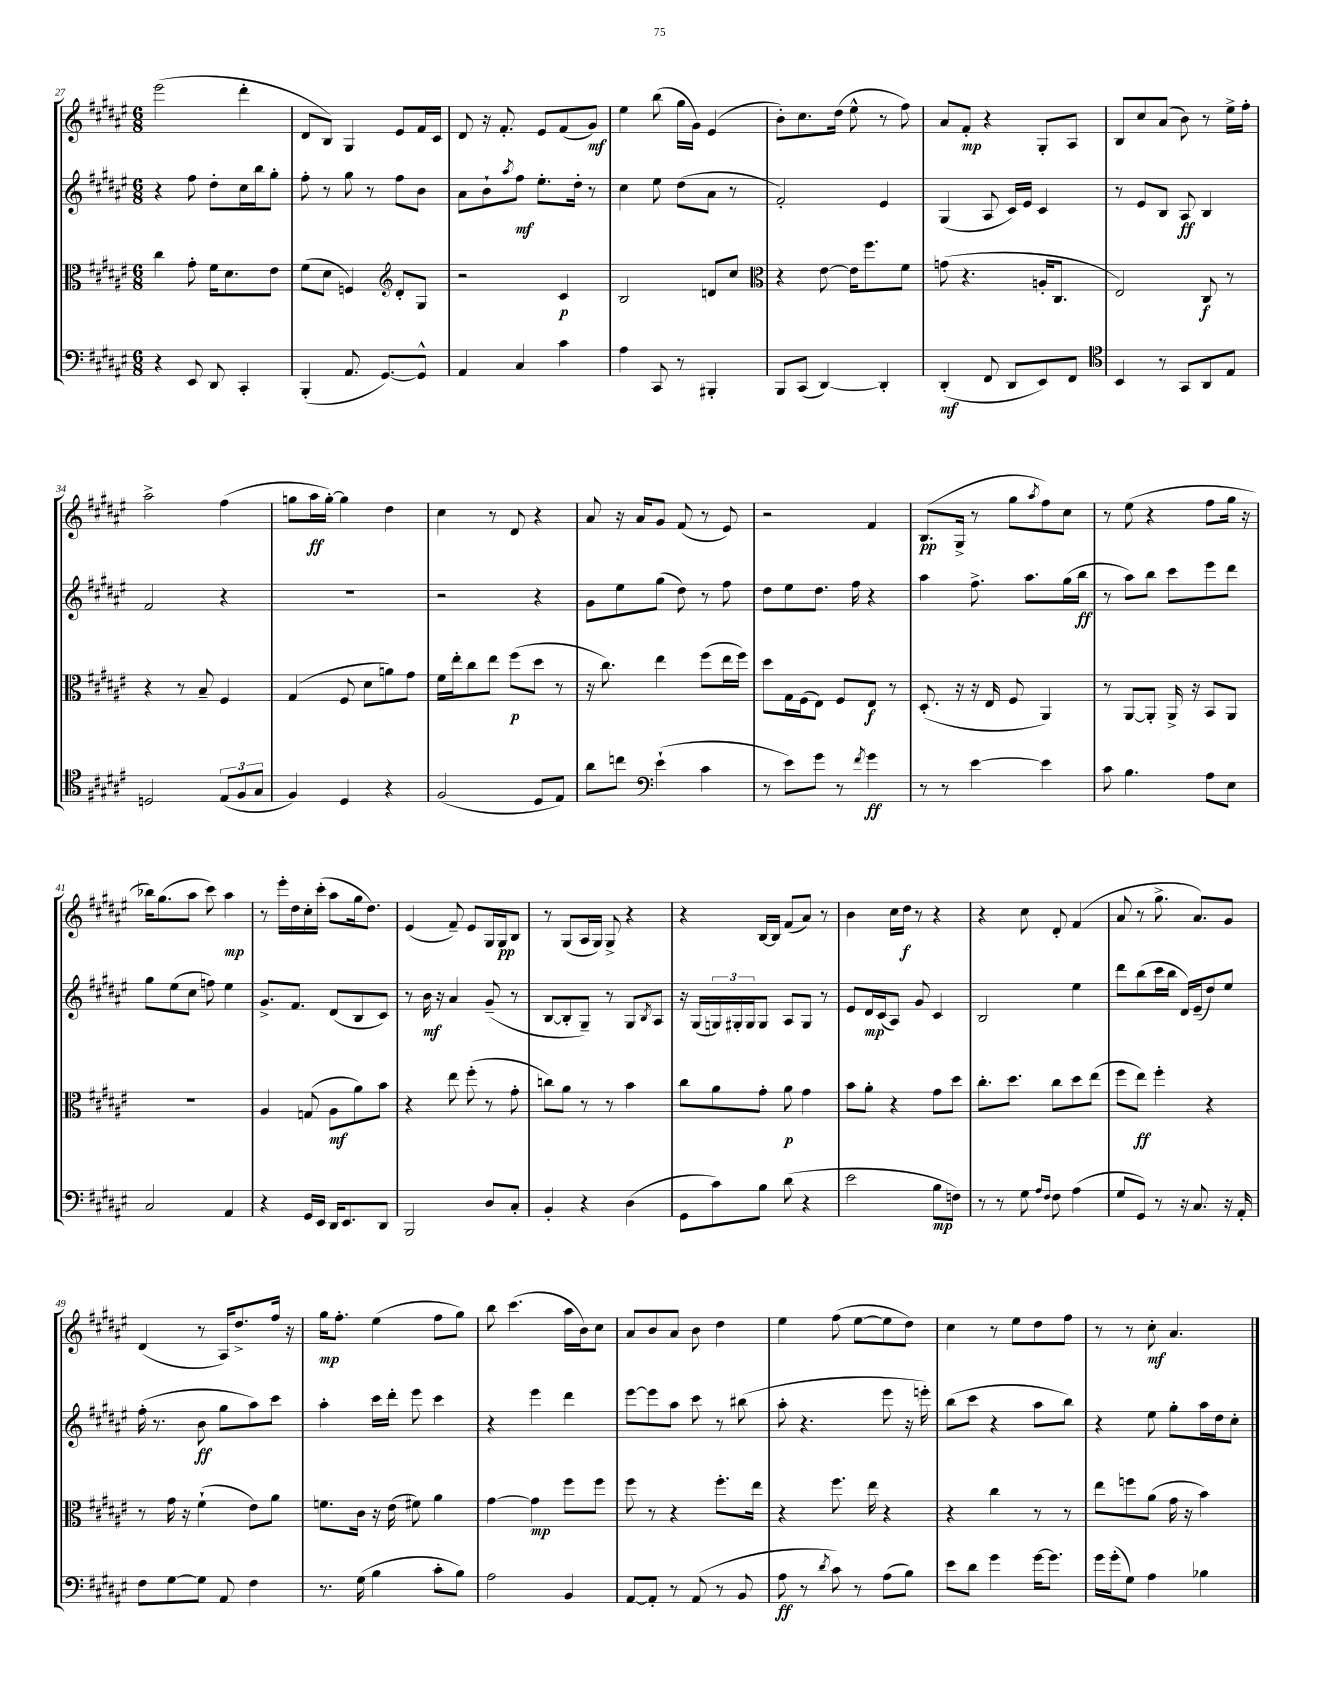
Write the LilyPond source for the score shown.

<<
\new StaffGroup <<
\new Staff = "s0" {
    \clef treble \key fis \major \numericTimeSignature \time 6/8
    eis'''2( dis'''4-. |
    dis'8 b8) gis4 eis'8 fis'16 cis'16 |
    dis'8 r16 fis'8.-. eis'8 fis'8( gis'8\mf) |
    eis''4 b''8( gis''16 gis'16) eis'4( |
    b'8-.) cis''8. dis''16( eis''8-^ r8 fis''8) |
    ais'8 fis'8-.\mp r4 gis8-. ais8 |
    b8 cis''8 ais'8( b'8) r8 eis''16-> fis''16-. |
    ais''2-> fis''4( |
    g''8 ais''16\ff g''16~-.) g''4 dis''4 |
    cis''4 r8 dis'8 r4 |
    ais'8 r16 ais'16 gis'8 fis'8( r8 eis'8) |
    r2 fis'4 |
    b8.\pp( gis16-> r8 gis''8 \acciaccatura { ais''8 } fis''8) cis''8 |
    r8 eis''8( r4 fis''8 gis''16 r16 |
    bes''16) gis''8.( ais''8 cis'''8) ais''4\mp |
    r8 eis'''16-. dis''16 cis''16-. cis'''16-.( ais''8 gis''16 dis''8.) |
    eis'4( fis'8--) eis'8 gis16 gis16\pp b8 |
    r8 gis8( ais16 gis16) gis8-> r4 |
    r4 b16~ b16 fis'8( ais'8) r8 |
    b'4 cis''16 dis''16\f r8 r4 |
    r4 cis''8 dis'8-. fis'4( |
    ais'8 r8 gis''8.-> ais'8.) gis'8 |
    dis'4( r8 ais16) dis''8.-> fis''16 r16 |
    gis''16\mp fis''8.-. eis''4( fis''8 gis''8) |
    b''8 cis'''4.( ais''16 b'16) cis''8 |
    ais'8 b'8 ais'8 b'8 dis''4 |
    eis''4 fis''8( eis''8~ eis''8 dis''8) |
    cis''4 r8 eis''8 dis''8 fis''8 |
    r8 r8 cis''8-.\mf ais'4. \bar "|." |
}
\new Staff = "s1" {
    \clef treble \key fis \major \numericTimeSignature \time 6/8
    r4 fis''8 dis''8-. cis''16 b''16 gis''8-. |
    fis''8-. r8 gis''8 r8 fis''8 b'8 |
    ais'8 b'8-! \acciaccatura { ais''8 } fis''8\mf eis''8.-. dis''16-. r8 |
    cis''4 eis''8 dis''8( ais'8 r8 |
    fis'2-.) eis'4 |
    gis4( ais8 cis'16) eis'16 cis'4 |
    r8 eis'8 b8 ais8\ff b4 |
    fis'2 r4 |
    R2. |
    r2 r4 |
    gis'8 eis''8 gis''8( dis''8) r8 fis''8 |
    dis''8 eis''8 dis''8. fis''16 r4 |
    ais''4 fis''8.-> ais''8. gis''16( b''16\ff |
    r8 ais''8) b''8 cis'''8 eis'''8 dis'''8 |
    gis''8 eis''8( cis''8 f''8) eis''4 |
    gis'8.-> fis'8. dis'8( b8 cis'8) |
    r8 b'16\mf r16 ais'4 gis'8--( r8 |
    b8~ b8-. gis8--) r8 gis8 \acciaccatura { b8 } ais8 |
    r16 gis16( \tuplet 3/2 { g16) gis16-. gis16 } gis8 ais8 gis8 r8 |
    eis'8 dis'16\mp cis'16( ais8) gis'8 cis'4 |
    b2 eis''4 |
    dis'''8 b''8( cis'''16 b''16 dis'16) eis'16--( dis''8) eis''8 |
    fis''16-.( r8. b'8\ff gis''8 ais''8) cis'''8 |
    ais''4-. cis'''16 dis'''16-. eis'''8 cis'''4 |
    r4 eis'''4 dis'''4 |
    eis'''8~ eis'''8 ais''8 cis'''8 r8 bis''8( |
    ais''8-. r4. eis'''8 r16 e'''16-.) |
    b''8( cis'''8 r4 ais''8 b''8) |
    r4 eis''8 gis''8-. ais''16 dis''16 cis''8-. \bar "|." |
}
\new Staff = "s2" {
    \clef alto \key fis \major \numericTimeSignature \time 6/8
    cis''4 gis'8-. fis'16 dis'8. eis'8 |
    fis'8( dis'8 f4) \clef treble dis'8-. gis8 |
    r2 cis'4\p |
    b2 d'8 cis''8 |
    \clef alto r4 eis'8~ eis'16 fis''8. fis'8 |
    g'8( r4. a16-. cis8. |
    eis2) cis8\f r8 |
    r4 r8 b8-- fis4 |
    gis4( fis8 dis'8 a'8) gis'8 |
    fis'16 eis''16-. cis''8 eis''8 fis''8\p( dis''8 r8 |
    r16 cis''8.) eis''4 fis''8( eis''16 fis''16) |
    dis''8 gis16 fis16( eis8) fis8 eis8\f r8 |
    dis8.-.( r16 r16 eis16 fis8 ais,4) |
    r8 ais,8~ ais,8-. ais,16-> r16 b,8 ais,8 |
    R2. |
    ais4 g8( ais8\mf ais'8) b'8 |
    r4 eis''8 fis''8-.( r8 gis'8-. |
    c''8) ais'8 r8 r8 b'4 |
    cis''8 ais'8 gis'8-. ais'8\p gis'4 |
    b'8 ais'8-. r4 gis'8 dis''8 |
    cis''8.-. dis''8. cis''8 dis''8 eis''8( |
    fis''8 eis''8\ff) fis''4-. r4 |
    r8 gis'16 r16 fis'4-!( eis'8) ais'8 |
    f'8. cis'16 r16 eis'16( fis'8) ais'4 |
    gis'4~ gis'4\mp fis''8 fis''8 |
    fis''8 r8 r4 fis''8.-. eis''16 |
    r4 fis''8. eis''16 r4 |
    r4 cis''4 r8 r8 |
    eis''8 f''8 ais'8( gis'16 r16 b'4) \bar "|." |
}
\new Staff = "s3" {
    \clef bass \key fis \major \numericTimeSignature \time 6/8
    r4 eis,8 dis,8 cis,4-. |
    b,,4-.( ais,8. gis,8.~) gis,8-^ |
    ais,4 cis4 cis'4 |
    ais4 cis,8 r8 bis,,4-. |
    b,,8 cis,8( dis,4~) dis,4-. |
    dis,4-.\mf( fis,8 dis,8 eis,8) fis,8 |
    \clef tenor b,4 r8 gis,8 ais,8 eis8 |
    d2 \tuplet 3/2 { eis8( fis8 gis8 } |
    fis4) dis4 r4 |
    fis2( dis8 eis8) |
    ais'8 c''8 \clef bass eis'4-!( cis'4 |
    r8 eis'8) gis'8 r8 \acciaccatura { fis'8 } gis'4\ff |
    r8 r8 eis'4~ eis'4 |
    cis'8 b4. ais8 eis8 |
    cis2 ais,4 |
    r4 gis,16 eis,16 dis,16 eis,8. dis,8 |
    b,,2 dis8 cis8-. |
    b,4-. r4 dis4( |
    gis,8 cis'8) b8 dis'8( r4 |
    eis'2 b8\mp f8) |
    r8 r8 gis8 \grace { ais16 fis16 } fis8 ais4( |
    gis8 gis,8) r8 r16 cis8. r16 ais,16-. |
    fis8 gis8~ gis8 ais,8 fis4 |
    r8. gis16( b4 cis'8-. b8) |
    ais2 b,4 |
    ais,8~ ais,8-. r8 ais,8( r8 b,8 |
    ais8\ff r8 \acciaccatura { dis'8 } cis'8) r8 ais8( b8) |
    eis'8 dis'8 gis'4 gis'16~ gis'8. |
    gis'16 gis'16-.( gis8) ais4 bes4 \bar "|." |
}
>>
>>
\layout { \context { \Score currentBarNumber = #27 } }
